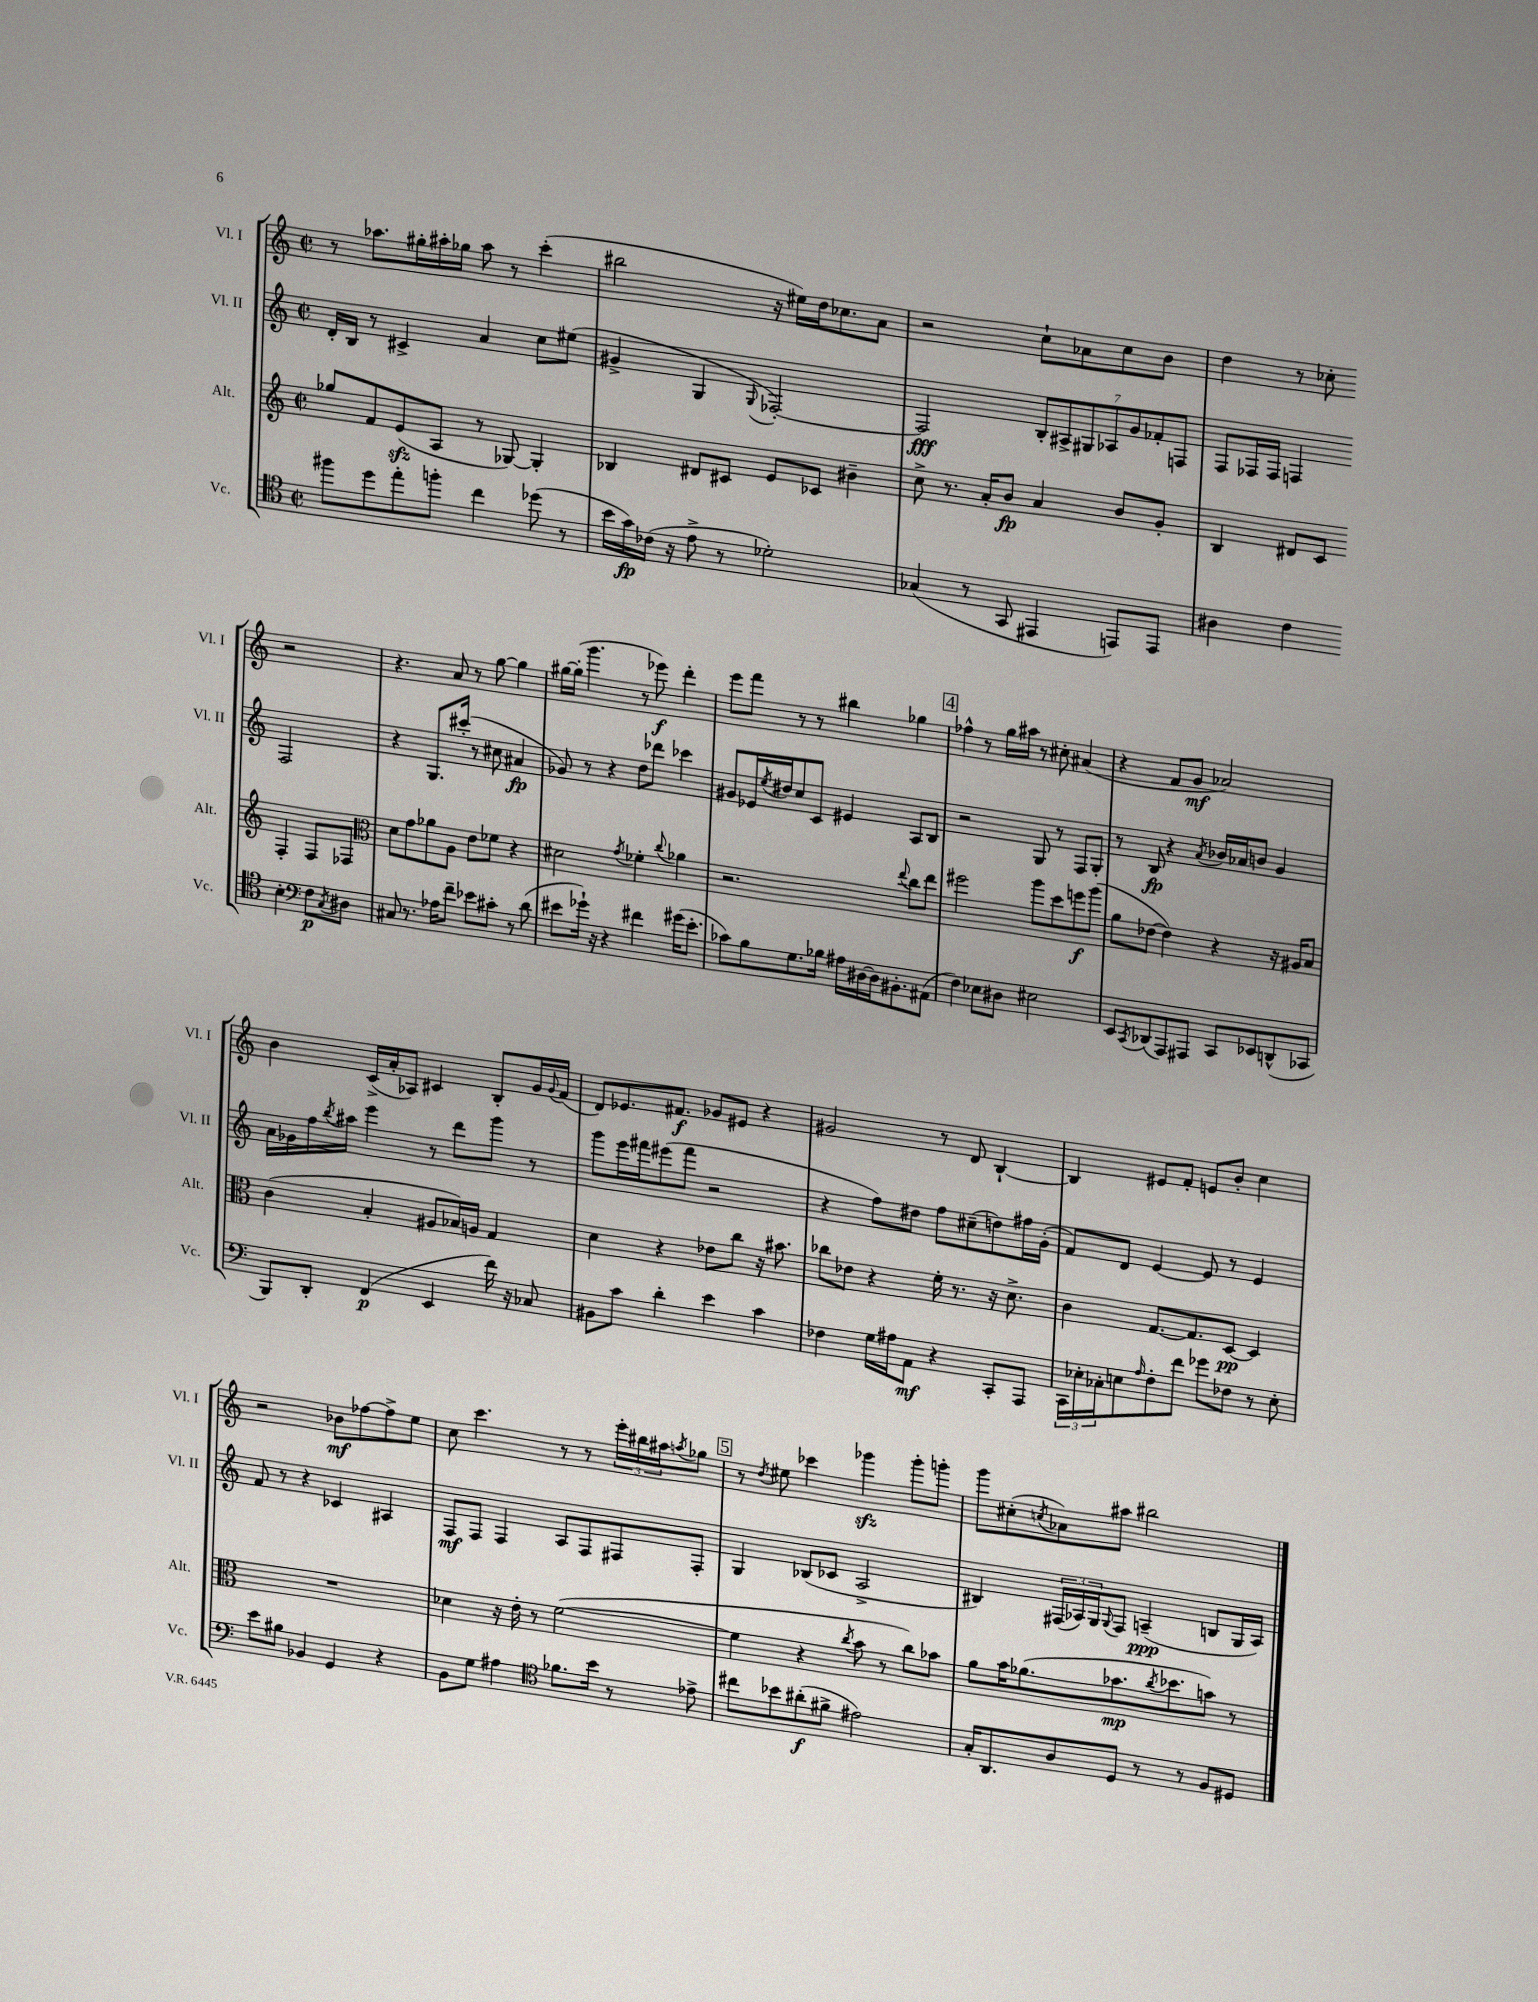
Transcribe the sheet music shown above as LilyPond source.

<<
\new StaffGroup <<
\new Staff = "s0" \with { instrumentName = "Vl. I" shortInstrumentName = "Vl. I" } {
    \clef treble \key c \major \defaultTimeSignature \time 2/2
    r8 aes''8. gis''16-. ais''16-. ges''16 ais''8 r8 c'''4-.( |
    bis''2 r16 eis''16) d''16 ces''8. a'8 |
    r2 c''8-! aes'8 c''8 b'8 |
    d''4 r8 ces''8-. r2 |
    r4. a'8 r8 g''8~ g''4 |
    gis''16~ gis''16-.( g'''4. r8 ees'''8\f) d'''4-. |
    e'''8 f'''8 r8 r8 bis''4 ges''4 |
    \mark \markup { \box "4" } fes''4-^ r8 g''16 ais''16 r8 cis''8-. ais'4( |
    r4 f'8 g'8\mf aes'2) |
    b'4 c'16->( a'16-. aes8) cis'4 b8-. g'16 \appoggiatura { g'8 } f'16( |
    d'8) ees'8. fis'8.\f ges'8 eis'8 r4 |
    gis'2 r8 d'8 b4~-! |
    b4 eis'8 f'8-. e'8 b'8-. c''4 |
    r2 bes'8\mf fes''8~ fes''8-> e''8 |
    c''8 c'''4. r8 r8 \tuplet 3/2 { e'''16-. bis''16 ais''16 } \acciaccatura { a''8 } ges''8 |
    \mark \markup { \box "5" } r8 \acciaccatura { d''8 } eis''8 ces'''4 ges'''4\sfz ges'''8-. g'''8-. |
    g'''8 cis''8-.( \acciaccatura { c''8 } aes'8) ais''8 bis''2 \bar "|." |
}
\new Staff = "s1" \with { instrumentName = "Vl. II" shortInstrumentName = "Vl. II" } {
    \clef treble \key c \major \defaultTimeSignature \time 2/2
    d'16-. b16 r8 cis'4-> a'4 c''8 eis''8( |
    gis'4-> g4 \appoggiatura { g8 } fes2~-.) |
    fes2\fff \tuplet 7/4 { b8-. ais8-> gis8 aes8 g'8 fes'8-. f8 } |
    f8 fes16 fes16 f4 f2 |
    r4 g8. cis'''16-.( r8 cis''8 ais'4\fp |
    ges'8) r8 r4 d''8 des'''8 ces'''4 |
    gis'8 ees'16 \acciaccatura { e''8 } dis''16 c''8 c'8 eis'4 a8 b8 |
    \mark \markup { \box "4" } r2 g8 r8 f8 g8-. |
    r8 b8\fp r4 \acciaccatura { a'8 } bes'16 aes'16 b'8 g'4 |
    a'16 ges'16 f''16 \acciaccatura { b''8 } ais''16 e'''4 r8 d'''8 g'''8 r8 |
    g'''8 e'''16 fis'''16 eis'''8( fis'''8 r2 |
    r4 f''8) dis''8 f''8 cis''8--( d''8) fis''16 g'16-.( |
    f'8) d'8 e'4~ e'8 r8 e'4 |
    f'8 r8 r4 ces'4 ais4 |
    f8\mf f8 f4 a8 f8 fis8 fis8-. |
    \mark \markup { \box "5" } g4 bes8( ces'8 a2-> |
    bis4) \tuplet 3/2 { fis16( aes16) g16 } \appoggiatura { g8 } fis8 a4--\ppp( b8 g16 a16) \bar "|." |
}
\new Staff = "s2" \with { instrumentName = "Alt." shortInstrumentName = "Alt." } {
    \clef treble \key c \major \defaultTimeSignature \time 2/2
    ges''8 f'8 e'8\sfz( a8 r8 ges8~) ges4-. |
    bes4 dis'8 cis'8 e'8 ces'8 bis'4-- |
    c''8-> r8. a'16-. b'8\fp a'4 b'8 g'8-. |
    b4 dis'8 c'8 f4-. f8 fes8 |
    \clef alto d'8 g'8 aes'8 a8 e'8 fes'8 r4 |
    dis'2 \acciaccatura { g'8 } fes'4-. \appoggiatura { c''8 } aes'4 |
    r2. \appoggiatura { e''8 } c''8 e''8 |
    \mark \markup { \box "4" } fis''2 a''8 d''8 f''8\f a''8( |
    a'8 ees'8~ ees'4) r4 r16 ais16 b8 |
    c'4( b4-. ais8 bes16) a16 g4 |
    d'4 r4 ees'8 c''8 r16 bis'8. |
    ces''8 ees'8 r4 f'16-. r8. r16 d'8.-> |
    c'4 g8.~ g8. d8~\pp d4 |
    R1 |
    des'4 r16 e'16-. r8 f'2~( |
    \mark \markup { \box "5" } f'4 r4 \acciaccatura { c''8 } b'8 r8 c''8) bes'8 |
    a'8 b'16 aes'8.( bes'8.\mp \acciaccatura { c''8 } des''8. b'8) r8 \bar "|." |
}
\new Staff = "s3" \with { instrumentName = "Vc." shortInstrumentName = "Vc." } {
    \clef tenor \key c \major \defaultTimeSignature \time 2/2
    fis''8 d''8 e''8-. f''8-. c''4 des''8( r8 |
    b'16 g'16\fp) ces'16( r16 e'8-> r8 des'2-.) |
    ges4( r8 g,8 eis,4 e,8) e,8 |
    ais4 c'4 b4-. \clef bass f8\p \acciaccatura { c8 } dis8 |
    cis8 r8. aes16 f'8-- ees'8 cis'8-. r8 d'8( |
    eis'8 ges'16-!) r16 r4 fis'4 gis'16( eis'8.-. |
    ces'8) b8 g8. bes16 ais16 dis16~ dis16 bis,8.-. ais,8( |
    \mark \markup { \box "4" } f4) ees8 dis8 eis2 |
    e,8 \acciaccatura { c,8 } des,8( a,,8) ais,,8 c,8 ees,8 d,8-^( ces,8 |
    b,,8) d,8-. f,4\p( e,4 f'16) r16 ces8 |
    bis,8 c'8 d'4-. e'4 c'4 |
    fes4 g16 ais16 a,8\mf r4 c,8-. a,,8 |
    \tuplet 3/2 { c,16 ees16-. ces16-. } e8 \grace { a16 } f8-. f'8 ges'8 fes8 r8 e8-. |
    e'8 bis8 bes,4 g,4 r4 |
    b,8 g8 ais4 \clef tenor fes'8. b'16 r8 ees'8-> |
    \mark \markup { \box "5" } cis''8 bes'8 ais'8-.\f( fis'8-> eis'2) |
    g16-. a,8. a8 d8 r8 r8 f8 dis8 \bar "|." |
}
>>
>>
\layout { \context { \Score \remove "Bar_number_engraver" } }
